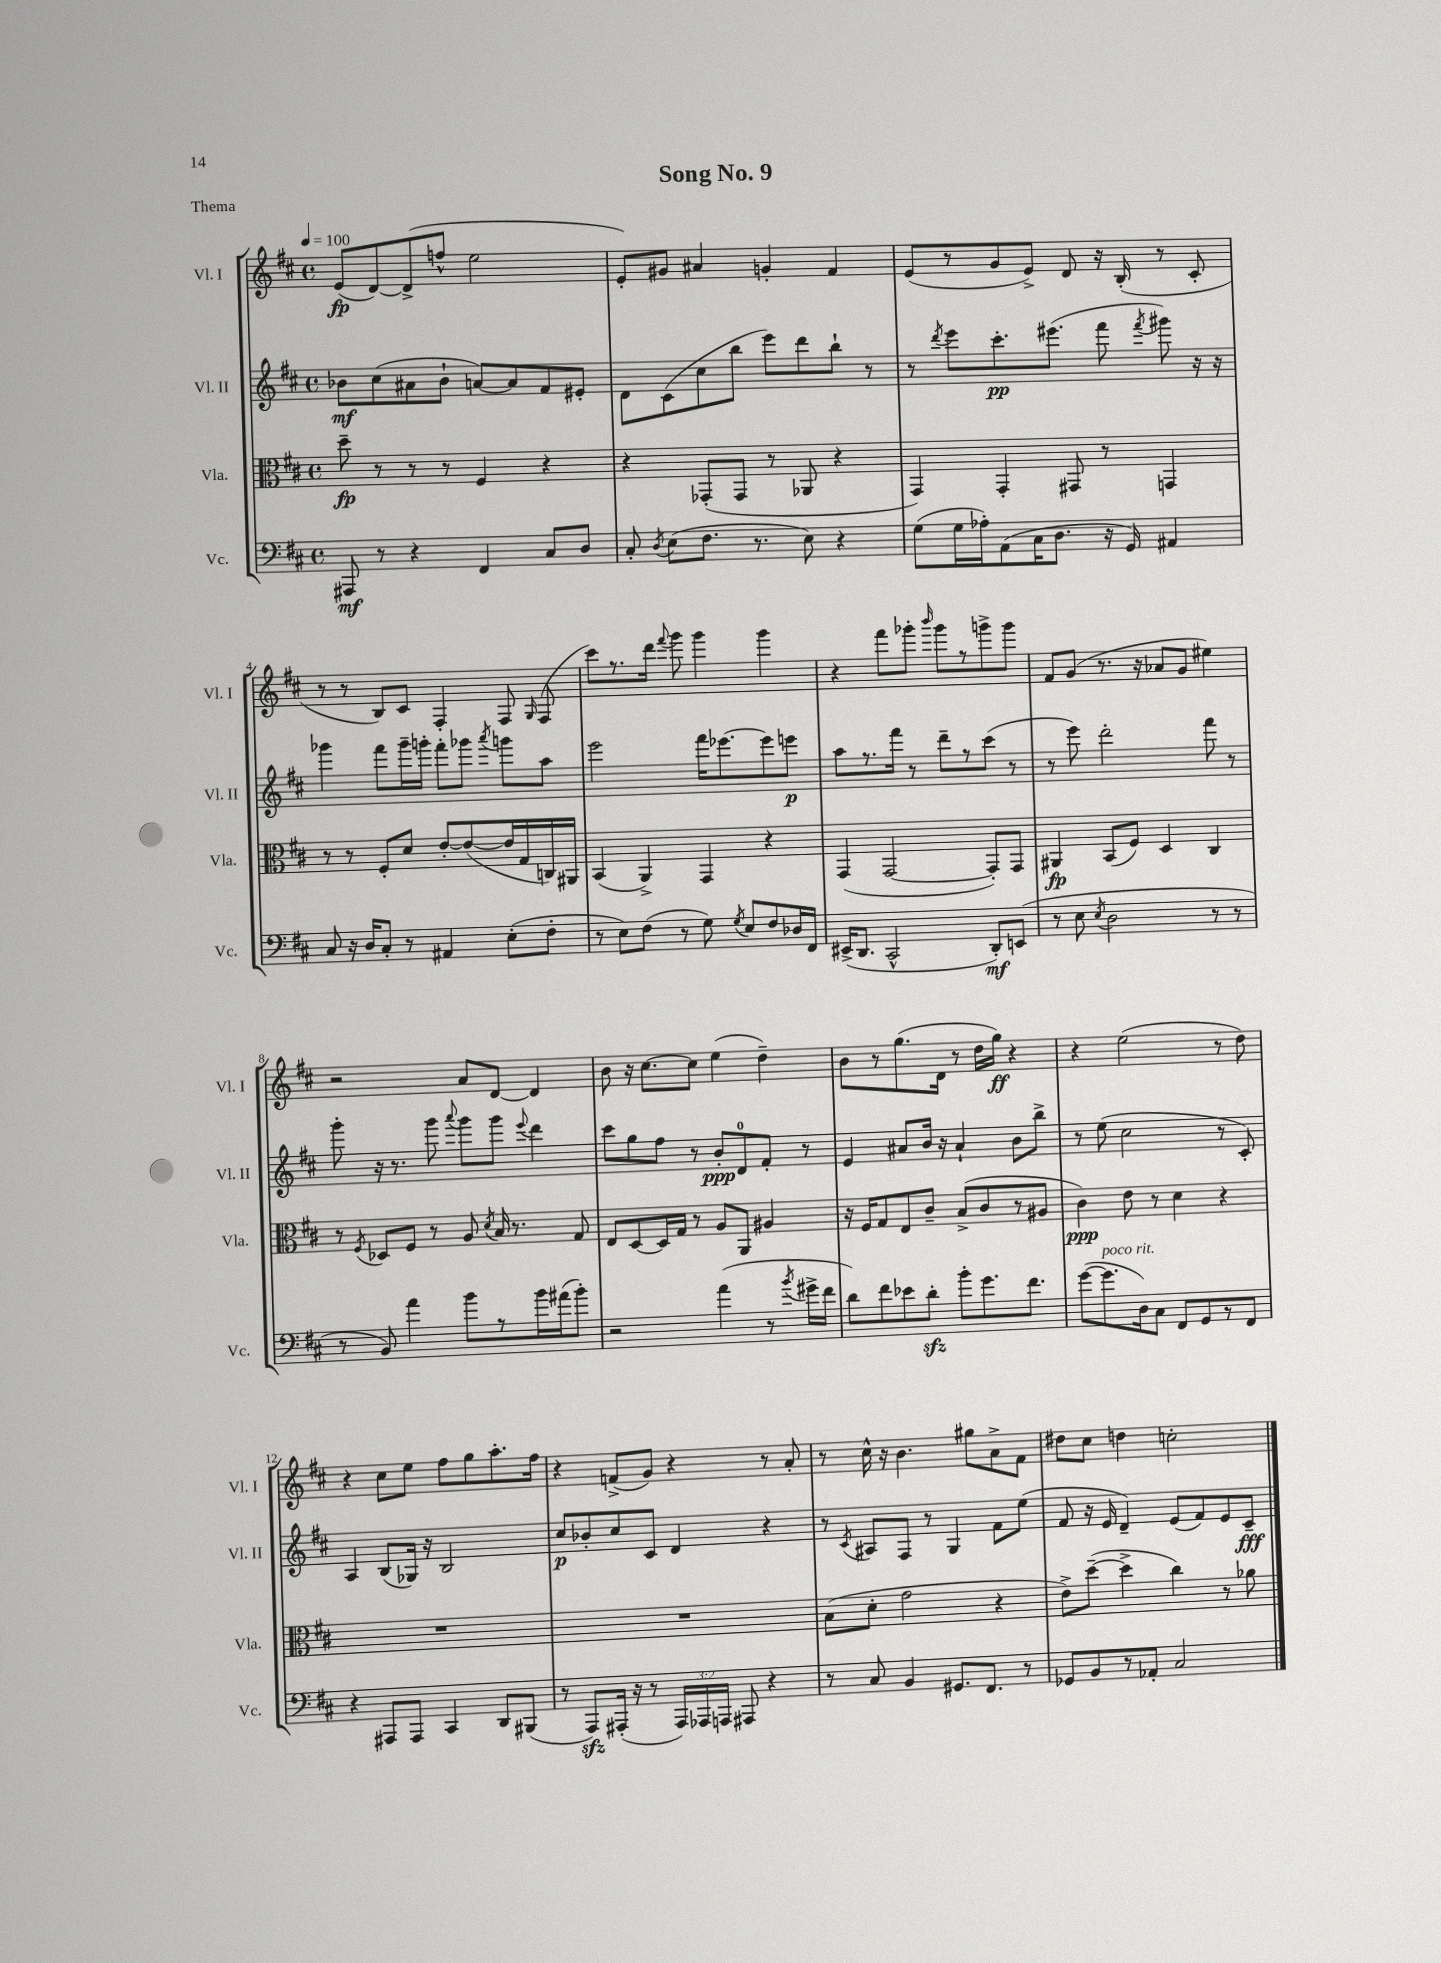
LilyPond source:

\header { title = "Song No. 9" piece = "Thema" }
<<
\new StaffGroup <<
\new Staff = "s0" \with { instrumentName = "Vl. I" shortInstrumentName = "Vl. I" } {
    \clef treble \key d \major \defaultTimeSignature \time 4/4 \tempo 4 = 100
    \autoBeamOff e'8[\fp( d'8~) d'8->( f''8]-^ e''2 |
    e'8[-.) gis'8] ais'4 g'4-. fis'4 |
    e'8[( r8 g'8 e'8]->) d'8 r16 b16-.( r8 cis'8-. |
    r8 r8 b8[) cis'8] fis4-. fis8 \grace { g16 } fis8( |
    cis'''8[) r8. d'''16] \appoggiatura { fis'''8 } g'''8 g'''4 g'''4 |
    r4 fis'''8[ ges'''8]-. \grace { b'''16 } ges'''8[ r8 g'''8-> g'''8] |
    fis'8[ g'8]( r8. r16 aes'8[ g'8] eis''4) |
    r2 a'8[ d'8]~ d'4 |
    b'8 r16 cis''8.[~ cis''8] e''4( d''4--) |
    b'8[ r8 g''8.( d'16] r8 d''16[ g''16]\ff) r4 |
    r4 e''2( r8 d''8) |
    r4 cis''8[ e''8] fis''8[ g''8 a''8.-. fis''16] |
    r4 f'8[->( g'8]) r4 r8 a'8-. |
    r8 cis''16-^ r16 b'4. gis''8[ a'8-> fis'8] |
    dis''8[ cis''8] d''4 c''2-. \bar "|." |
}
\new Staff = "s1" \with { instrumentName = "Vl. II" shortInstrumentName = "Vl. II" } {
    \clef treble \key d \major \defaultTimeSignature \time 4/4
    \autoBeamOff bes'8[\mf cis''8( ais'8 bes'8]-! a'8[~) a'8 fis'8 eis'8]-. |
    d'8[ cis'8( cis''8 b''8] e'''8[) d'''8 b''8]-! r8 |
    r8 \acciaccatura { d'''8 } e'''8[ cis'''8.-.\pp eis'''8.]( fis'''8 \acciaccatura { fis'''8 } gis'''8) r16 r16 |
    ges'''4 fis'''8[ ges'''16-- g'''16]-. fis'''8[-. ges'''8] \acciaccatura { a'''8 } g'''8[ a''8] |
    e'''2 fis'''16[ ees'''8.~ ees'''8 e'''8]\p |
    a''8[ r8. fis'''16] r8 d'''8[-- r8 cis'''8]( r8 |
    r8 e'''8) d'''2-. fis'''8 r8 |
    g'''8-. r16 r8. g'''8 \appoggiatura { a'''8 } g'''8[ g'''8] \appoggiatura { e'''8 } d'''4 |
    cis'''8[ g''8 fis''8] r8 b'8[-.\ppp d'8-0 fis'8]-. r8 |
    e'4 ais'8[ b'16] r16 ais'4-! b'8[ b''8]-> |
    r8 e''8( cis''2 r8 cis'8-.) |
    a4 b8[( ges16]) r16 b2 |
    cis''8[\p bes'8-. cis''8 cis'8] d'4 r4 |
    r8 \acciaccatura { cis'8 } ais8[ fis8] r8 g4 fis'8[ e''8]( |
    fis'8 r16 e'16 d'4--) e'8[( fis'8) e'8 cis'8]--\fff \bar "|." |
}
\new Staff = "s2" \with { instrumentName = "Vla." shortInstrumentName = "Vla." } {
    \clef alto \key d \major \defaultTimeSignature \time 4/4
    \autoBeamOff d''8--\fp r8 r8 r8 fis4 r4 |
    r4 ges,8[-.( ges,8] r8 aes,8 r4 |
    g,4) g,4-. gis,8 r8 g,4 |
    r8 r8 fis8[-. d'8] e'8[~-. e'8~( e'16 g16 c16) ais,16] |
    b,4( a,4->) g,4 r4 |
    g,4( g,2~ g,8[-.) g,8] |
    ais,4\fp b,8[( fis8]) d4 cis4 |
    r8 \acciaccatura { fis8 } des8[ fis8] r8 a8 \acciaccatura { d'8 } b16 r8. g8 |
    e8[ d8~ d16 g16] r8 a8[ a,8] ais4 |
    r16 fis16[ g8 e8 cis'8]-- b8[->( cis'8 r8 ais8] |
    cis'4\ppp) e'8 r8 d'4 r4 |
    R1 |
    R1 |
    b8[( d'8]-. g'2 r4 |
    e'8[->) d''8]~--( d''4-> cis''4) r8 aes'8 \bar "|." |
}
\new Staff = "s3" \with { instrumentName = "Vc." shortInstrumentName = "Vc." } {
    \clef bass \key d \major \defaultTimeSignature \time 4/4 \override Staff.TupletNumber.text = #tuplet-number::calc-fraction-text
    \autoBeamOff ais,,8\mf r8 r4 fis,4 cis8[ d8] |
    cis8-. \acciaccatura { d8 } e8[( fis8.] r8. e8) r4 |
    g8[( g16 aes16-.) a,8( cis16 d8.] r16 g,16) ais,4 |
    cis8 r16 d16[ cis8]-. r8 ais,4 e8[-.( fis8]-. |
    r8 e8[) fis8]( r8 g8) \acciaccatura { g8 } e8[ fis8 des16 fis,16] |
    eis,16[->( d,8.] cis,2-^ d,8[-.\mf) e,8]( |
    r8 e8 \acciaccatura { e8 } d2 r8 r8 |
    r8 b,8) a'4 b'8[ r8 b'16 ais'16( b'8]-.) |
    r2 a'4( r8 \acciaccatura { b'8 } gis'16[-> fis'16] |
    d'8[) fis'8 ees'8 d'8]-.\sfz b'8[-. g'8. fis'8.] |
    g'8[~( g'8.^\markup { \italic "poco rit." } d16) cis8] fis,8[ g,8 r8 fis,8] |
    r4 ais,,8[ ais,,8] cis,4 d,8[ bis,,8]( |
    r8 a,,8[\sfz) ais,,16]-.( r16 r8 \tuplet 3/2 { ais,,16[) aes,,16 a,,16] } ais,,8 r4 |
    r8 cis8 b,4 gis,8.[ fis,8.] r8 |
    ges,8[ b,8 r8 aes,8]-. cis2 \bar "|." |
}
>>
>>
